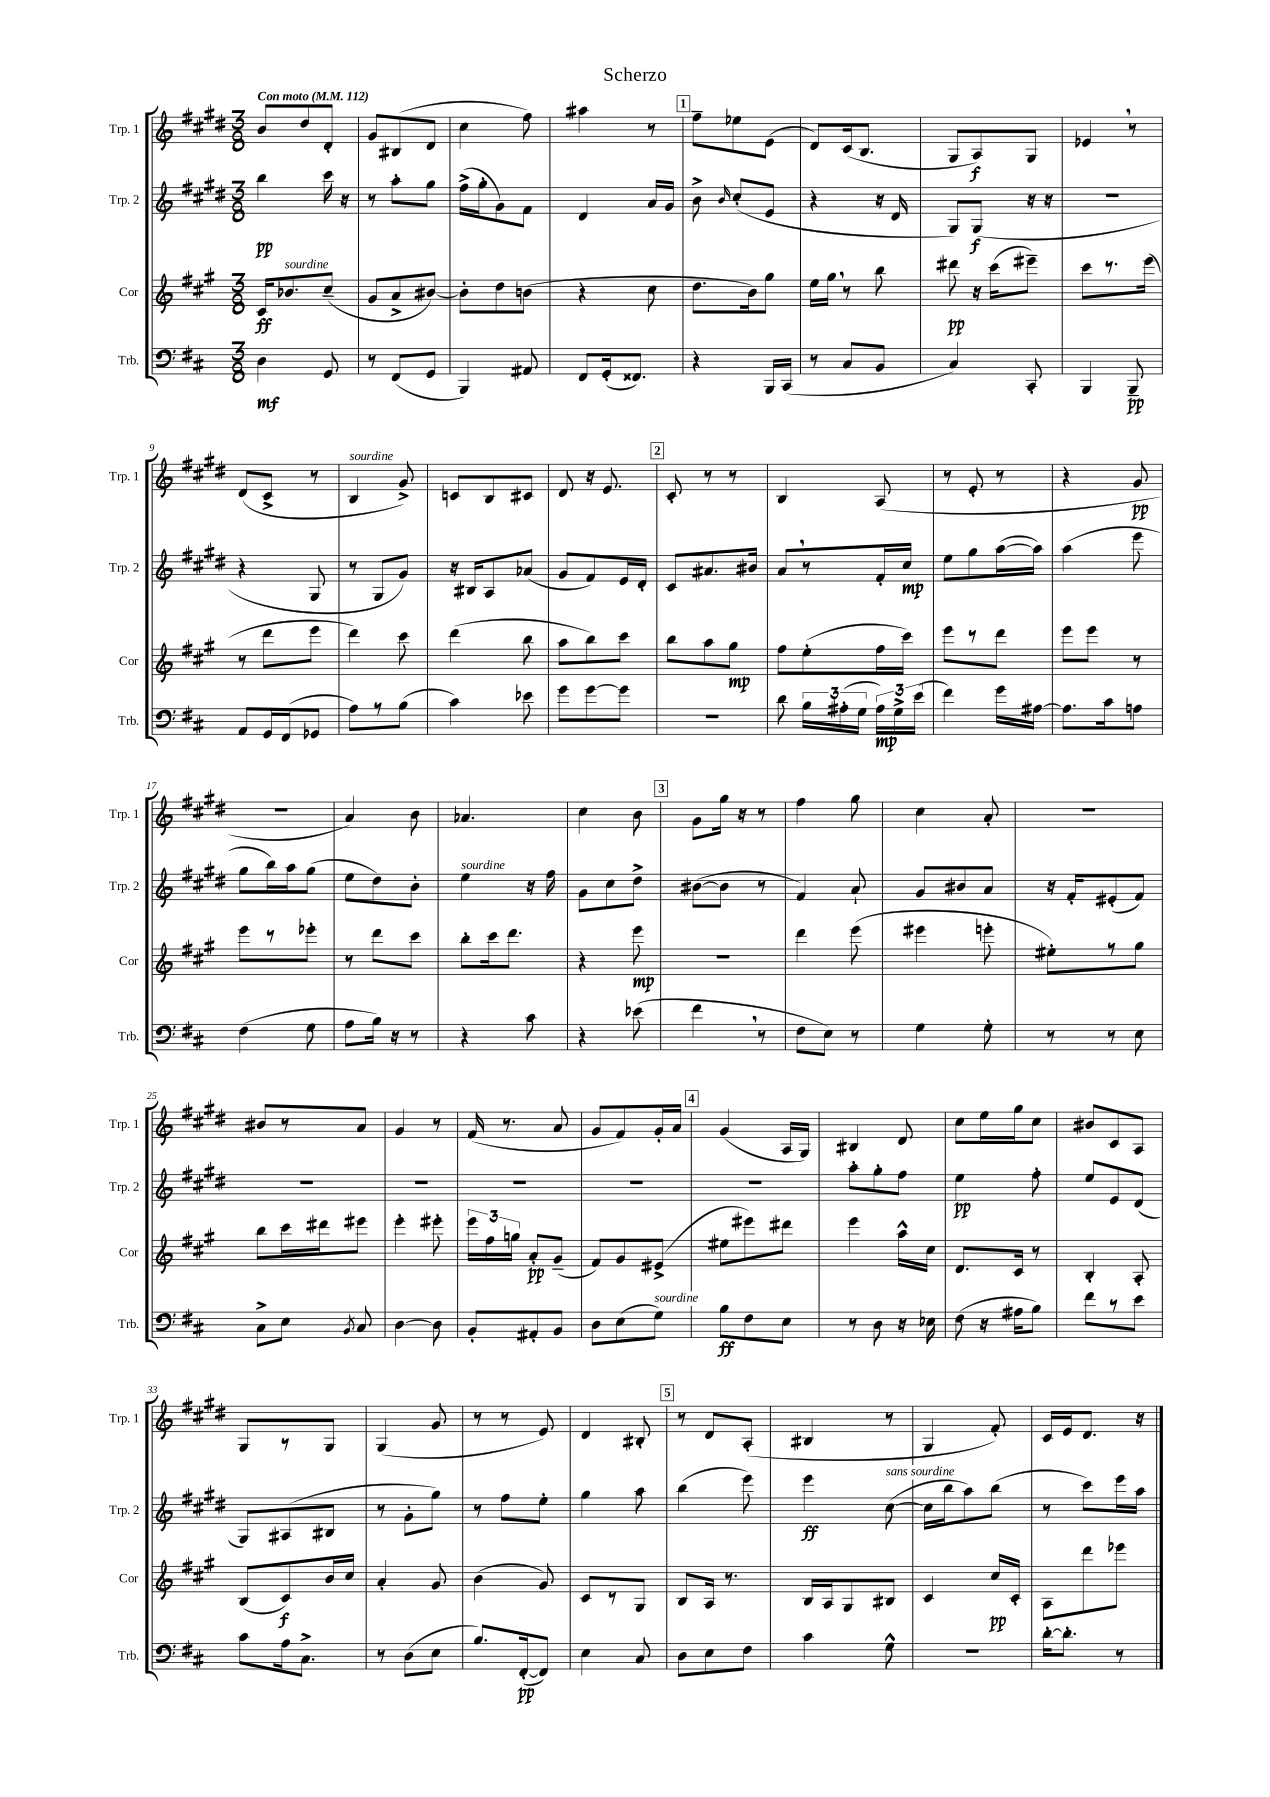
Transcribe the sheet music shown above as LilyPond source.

\header { title = "Scherzo" }
<<
\new StaffGroup <<
\new Staff = "s0" \with { instrumentName = "Trp. 1" shortInstrumentName = "Trp. 1" } {
    \clef treble \key e \major \numericTimeSignature \time 3/8 \tempo "Con moto" 4 = 112
    \autoBeamOff b'8[ dis''8 dis'8]-. |
    gis'8[ bis8( dis'8] |
    cis''4 fis''8) |
    ais''4 r8 |
    \mark \markup { \box "1" } fis''8[-- ees''8 e'8]( |
    dis'8[) cis'16( b8.] |
    gis8[ a8\f) gis8] |
    ees'4 \breathe r8 |
    dis'8[( cis'8]-> r8 |
    b4^\markup { \italic "sourdine" } gis'8->) |
    c'8[ b8 cis'8] |
    dis'8 r16 e'8. |
    \mark \markup { \box "2" } cis'8-. r8 r8 |
    b4 a8( |
    r8 e'8-. r8 |
    r4 gis'8\pp |
    R4. |
    a'4) b'8 |
    aes'4. |
    cis''4 b'8 |
    \mark \markup { \box "3" } gis'8[ gis''16] r16 r8 |
    fis''4 gis''8 |
    cis''4 a'8-. |
    R4. |
    bis'8[ r8 a'8] |
    gis'4 r8 |
    fis'16( r8. a'8 |
    gis'8[ fis'8) gis'16-. a'16] |
    \mark \markup { \box "4" } gis'4( a16[ gis16]) |
    bis4 dis'8 |
    cis''8[ e''16 gis''16 cis''8] |
    bis'8[ cis'8 a8] |
    gis8[ r8 gis8] |
    gis4( gis'8 |
    r8 r8 e'8) |
    dis'4 bis8-. |
    \mark \markup { \box "5" } r8 dis'8[ a8]-.( |
    bis4 r8 |
    gis4 fis'8-.) |
    cis'16[ e'16 dis'8.] r16 \bar "|." |
}
\new Staff = "s1" \with { instrumentName = "Trp. 2" shortInstrumentName = "Trp. 2" } {
    \clef treble \key e \major \numericTimeSignature \time 3/8
    \autoBeamOff b''4\pp cis'''16 r16 |
    r8 a''8[-. gis''8] |
    fis''16[->( gis''16-. gis'8) fis'8] |
    dis'4 a'16[ gis'16] |
    \mark \markup { \box "1" } b'8-> \grace { b'16 } cis''8[-.( e'8] |
    r4 r16 dis'16 |
    gis8[) gis8]\f( r16 r16 |
    R4. |
    r4 gis8 |
    r8 gis8[ gis'8]) |
    r16 bis16[ a8 aes'8]( |
    gis'8[ fis'8) e'16 dis'16]-. |
    \mark \markup { \box "2" } cis'8[ ais'8. bis'16] |
    a'8[ \breathe r8 fis'16-. cis''16]\mp |
    e''8[ gis''8 a''16~( a''16]) |
    a''4( e'''8 |
    gis''8[ b''16) a''16 gis''8]( |
    e''8[ dis''8) b'8]-. |
    e''4^\markup { \italic "sourdine" } r16 fis''16 |
    gis'8[ cis''8 dis''8]-> |
    \mark \markup { \box "3" } bis'8[~( bis'8] r8 |
    fis'4) a'8-! |
    gis'8[ bis'8 a'8] |
    r16 fis'16[-. eis'8-.( fis'8]) |
    R4. |
    R4. |
    R4. |
    R4. |
    \mark \markup { \box "4" } R4. |
    a''8[-. gis''8-. fis''8] |
    e''4\pp fis''8-. |
    e''8[ e'8 dis'8]( |
    gis8[) ais8( bis8] |
    r8 gis'8[-. gis''8]) |
    r8 fis''8[ e''8]-. |
    gis''4 a''8 |
    \mark \markup { \box "5" } b''4( e'''8) |
    e'''4\ff cis''8~^\markup { \italic "sans sourdine" }( |
    cis''16[ b''16 a''8) b''8]( |
    r8 cis'''8[) e'''16 a''16] \bar "|." |
}
\new Staff = "s2" \with { instrumentName = "Cor" shortInstrumentName = "Cor" } {
    \clef treble \key a \major \numericTimeSignature \time 3/8
    \autoBeamOff cis'16[\ff bes'8.^\markup { \italic "sourdine" } cis''8]--( |
    gis'8[ a'8-> bis'8]~) |
    bis'8[-. d''8 b'8]( |
    r4 cis''8 |
    \mark \markup { \box "1" } d''8.[ b'16) gis''8] |
    e''16[ gis''16] \breathe r8 b''8 |
    dis'''8\pp r16 cis'''16[( eis'''8]--) |
    cis'''8[ r8. e'''16]( |
    r8 d'''8[ e'''8] |
    d'''4) cis'''8 |
    d'''4( b''8 |
    a''8[ b''8) cis'''8] |
    \mark \markup { \box "2" } b''8[ a''8 gis''8]\mp |
    fis''8[ e''8-.( fis''16 cis'''16]) |
    e'''8[ r8 d'''8] |
    e'''8[ e'''8] r8 |
    e'''8[ r8 ees'''8]-. |
    r8 d'''8[ cis'''8] |
    b''8[-. cis'''16 d'''8.] |
    r4 e'''8\mp |
    \mark \markup { \box "3" } R4. |
    d'''4 e'''8( |
    eis'''4 e'''8-. |
    eis''8[-.) r8 gis''8] |
    b''8[ cis'''16 dis'''16 eis'''8] |
    e'''4-. eis'''8-. |
    \tuplet 3/2 { e'''16[ fis''16 g''16] } a'8[-.\pp gis'8]--( |
    fis'8[) gis'8 eis'8]->( |
    \mark \markup { \box "4" } eis''8[ eis'''8) dis'''8] |
    e'''4 a''16[-^ cis''16] |
    d'8.[ cis'16] r8 |
    b4-. a8-. |
    b8[( cis'8\f) b'16 cis''16] |
    a'4-. gis'8 |
    b'4( gis'8) |
    cis'8[ r8 gis8] |
    \mark \markup { \box "5" } b8[ a16] r8. |
    b16[ a16 gis8 bis8] |
    cis'4 cis''16[\pp cis'16]-. |
    a8[ d'''8 ees'''8] \bar "|." |
}
\new Staff = "s3" \with { instrumentName = "Trb." shortInstrumentName = "Trb." } {
    \clef bass \key d \major \numericTimeSignature \time 3/8
    \autoBeamOff d4\mf g,8 |
    r8 fis,8[( g,8] |
    b,,4) ais,8 |
    fis,8[ g,16-.( fisis,8.]) |
    \mark \markup { \box "1" } r4 b,,16[ cis,16]( |
    r8 cis8[ b,8] |
    cis4) cis,8-. |
    b,,4 b,,8--\pp |
    a,8[ g,16 fis,16( ges,8] |
    a8[) r8 b8]( |
    cis'4) ees'8 |
    g'8[ g'8~ g'8] |
    \mark \markup { \box "2" } R4. |
    d'8 \tuplet 3/2 { b16[ ais16-.( g16] } \tuplet 3/2 { ais16[\mp) g16-> e'16]( } |
    fis'4) g'16[ ais16]~ |
    ais8.[ cis'16 a8] |
    fis4( g8 |
    a8[ b16]) r16 r8 |
    r4 cis'8 |
    r4 ees'8( |
    \mark \markup { \box "3" } fis'4 \breathe r8 |
    fis8[ e8]) r8 |
    g4 g8-. |
    r8 r8 e8 |
    cis8[-> e8] \acciaccatura { b,8 } cis8 |
    d4~ d8 |
    b,8[-. ais,8-. b,8] |
    d8[ e8( g8]^\markup { \italic "sourdine" }) |
    \mark \markup { \box "4" } b8[\ff fis8 e8] |
    r8 d8 r16 ees16 |
    fis8( r16 ais16[ b8]) |
    fis'8[ r8 e'8] |
    cis'8[ a16 cis8.]-> |
    r8 d8[( e8] |
    b8.[) fis,16~-.\pp( fis,8]) |
    e4 cis8 |
    \mark \markup { \box "5" } d8[ e8 fis8] |
    cis'4 g8-^ |
    r4. |
    d'16[~-. d'8.]-. r8 \bar "|." |
}
>>
>>
